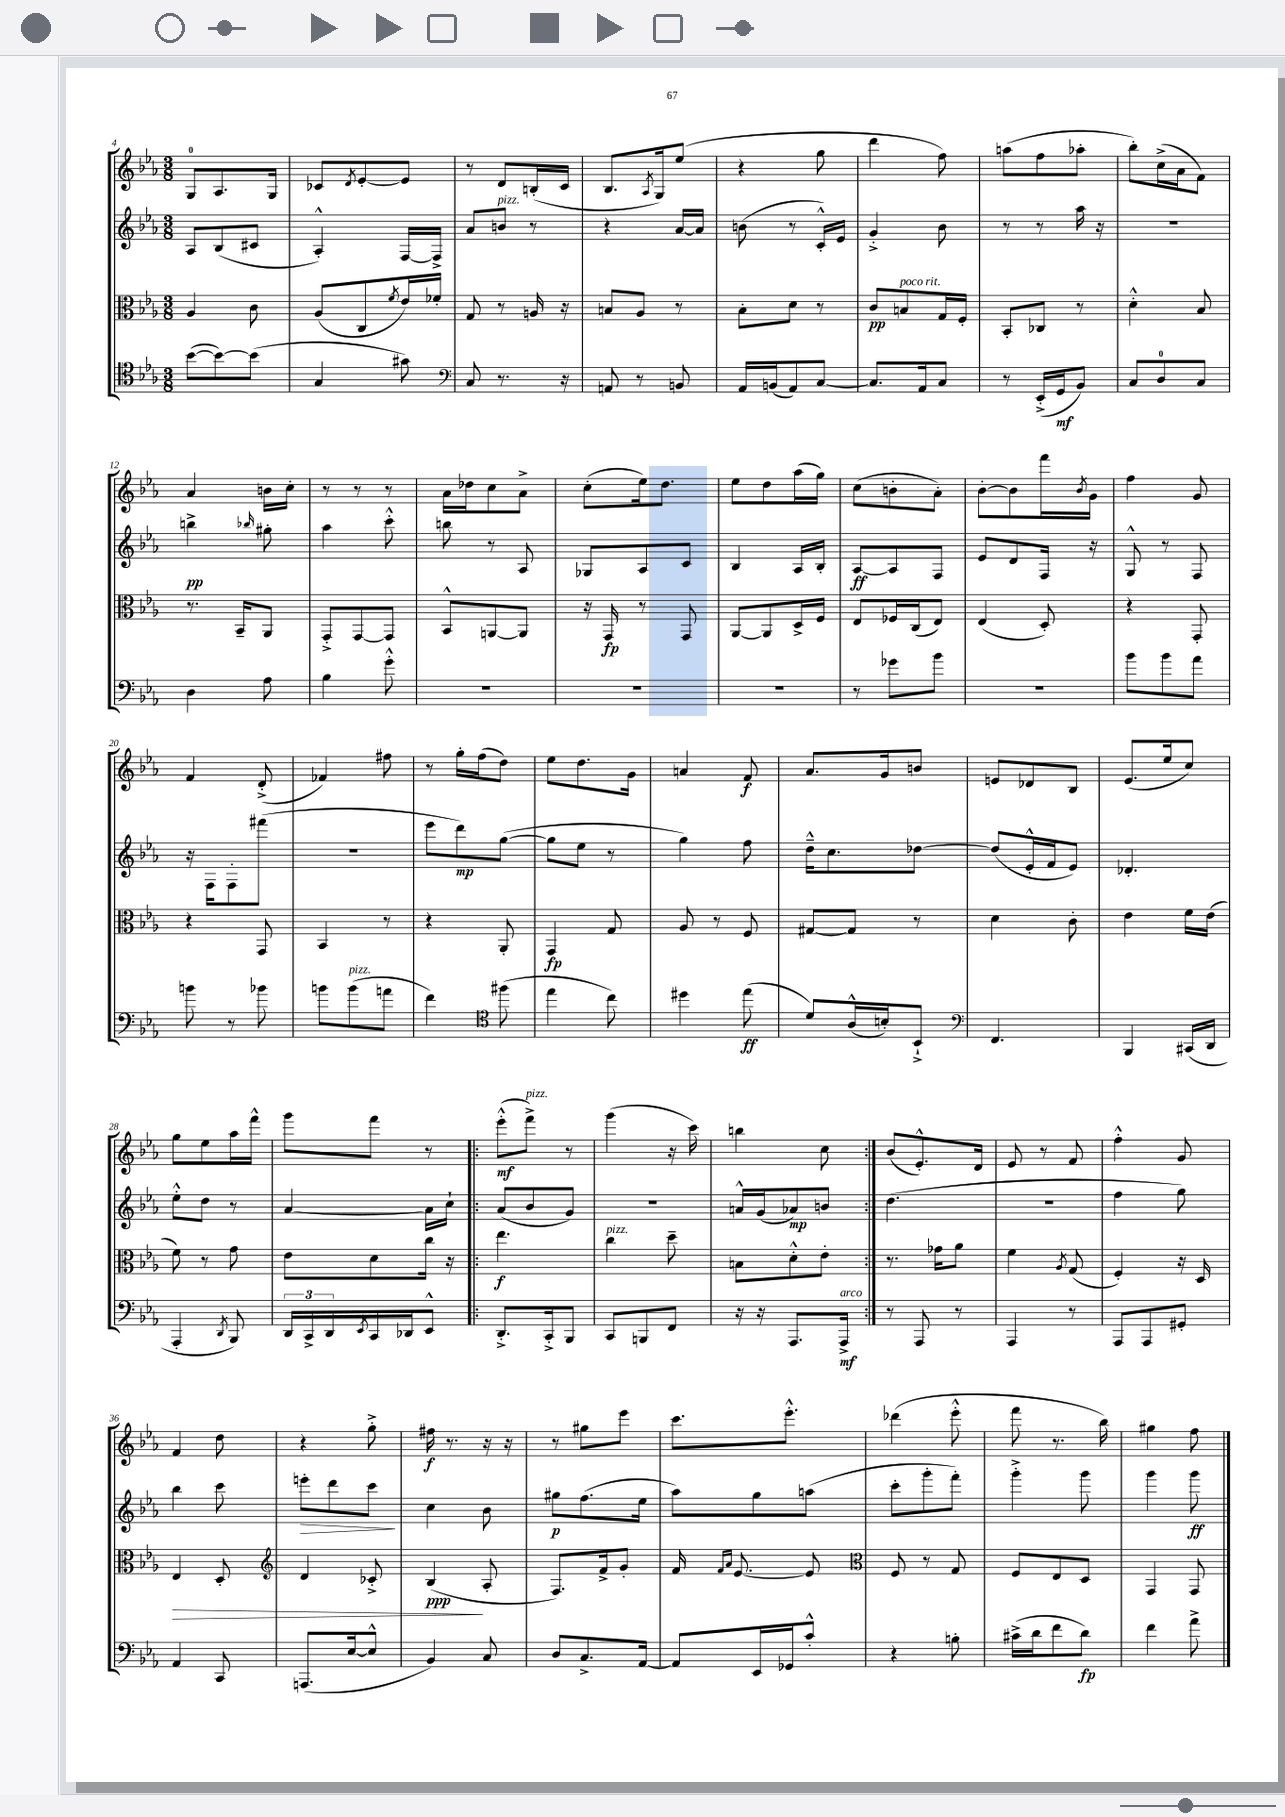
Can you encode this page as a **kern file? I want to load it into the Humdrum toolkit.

**kern	**dynam	**kern	**dynam	**kern	**dynam	**kern	**dynam
*part4	*part4	*part3	*part3	*part2	*part2	*part1	*part1
*staff4	*staff4	*staff3	*staff3	*staff2	*staff2	*staff1	*staff1
*clefC4	*	*clefC3	*	*clefG2	*	*clefG2	*
*k[b-e-a-]	*	*k[b-e-a-]	*	*k[b-e-a-]	*	*k[b-e-a-]	*
*M3/8	*	*M3/8	*	*M3/8	*	*M3/8	*
=4	=4	=4	=4	=4	=4	=4	=4
([8b-\L	.	4A-/	.	8A-/L	.	8G/L	.
8b-\_)	.	.	.	(8B-/	.	8.A-/	.
(8b-\J]	.	8c\	.	8c#X/J	.	.	.
.	.	.	.	.	.	16G/Jk	.
=5	=5	=5	=5	=5	=5	=5	=5
4G/	.	(8A-/L	.	4A-'^^/)	.	8c-X/L	.
.	.	.	.	.	.	8qd/	.
.	.	8C/	.	.	.	[8e-'/	.
.	.	8qf/	.	.	.	.	.
8g#X\)	.	16e-/L)	.	[16F/LL	.	8e-/J]	.
.	.	16f-X'/JJ	.	16F^/JJ]	.	.	.
=6	=6	=6	=6	=6	=6	=6	=6
*clefF4	*	*	*	*	*	*	*
8C/	.	8G/	.	8a-/L	.	8r	.
!	!	!	!	!LO:TX:a:i:t=pizz.	!	!	!
8.r	.	8r	.	8bn/J	.	8d/L	.
.	.	16An/	.	8r	.	(16Bn'/L	.
16r	.	16r	.	.	.	16c/JJ	.
=7	=7	=7	=7	=7	=7	=7	=7
8AAn/	.	8Bn/L	.	4r	.	8.B-/L	.
8r	.	8A-/J	.	.	.	.	.
.	.	.	.	.	.	8qA-/	.
.	.	.	.	.	.	16G/k)	.
8BBn/	.	8r	.	[16a-/LL	.	(8ee-/J	.
.	.	.	.	16a-/JJ]	.	.	.
=8	=8	=8	=8	=8	=8	=8	=8
16AA-/LL	.	8B-'\L	.	(8bn\	.	4r	.
(16BBn/J	.	.	.	.	.	.	.
8AA-/)	.	8d\J	.	8r	.	.	.
[8C/J	.	8r	.	16c'^^/LL)	.	8gg\	.
.	.	.	.	16e-/JJ	.	.	.
=9	=9	=9	=9	=9	=9	=9	=9
8.C/L]	.	8c/L	pp	4g'^/	.	4ddd\	.
!	!	!LO:TX:a:i:t=poco rit.	!	!	!	!	!
.	.	8Bn/	.	.	.	.	.
16AA-/k	.	.	.	.	.	.	.
8C/J	.	16G/L	.	8b-\	.	8ff\)	.
.	.	16F'/JJ	.	.	.	.	.
=10	=10	=10	=10	=10	=10	=10	=10
8r	.	8BB-'/L	.	8r	.	(8aan\L	.
(16EE-'^/LL	.	8C-X/J	.	8r	.	8ff\	.
16GG/J	mf	.	.	.	.	.	.
8BB-/J)	.	8r	.	16aa-\	.	8aa-X'\J	.
.	.	.	.	16r	.	.	.
=11	=11	=11	=11	=11	=11	=11	=11
8C/L	.	4d'^^\	.	4.r	.	8bb-'\L)	.
8D/	.	.	.	.	.	(16cc^\L	.
.	.	.	.	.	.	16a-\J	.
8C/J	.	8B-/	.	.	.	8f\J)	.
!!LO:LB:g=z
=12	=12	=12	=12	=12	=12	=12	=12
4D\	.	8.r	.	4bbn^\	pp	4a-/	.
.	.	16BB-~/KL	.	.	.	.	.
.	.	.	.	16qqbb-X/	.	.	.
8A-\	.	8AA-/J	.	8gg#X'\	.	16bn\LL	.
.	.	.	.	.	.	16cc'\JJ	.
=13	=13	=13	=13	=13	=13	=13	=13
4B-\	.	8GG'^/L	.	4aa-\	.	8r	.
.	.	[8GG/	.	.	.	8r	.
8g'^^\	.	8GG/J]	.	8ccc'^^\	.	8r	.
=14	=14	=14	=14	=14	=14	=14	=14
4.r	.	8BB-^^/L	.	8bbn\	.	16a-\LL	.
.	.	.	.	.	.	16dd-X\J	.
.	.	[8AAn/	.	8r	.	8cc\	.
.	.	8AA/J]	.	8A-/	.	8a-^\J	.
=15	=15	=15	=15	=15	=15	=15	=15
4.r	.	16r	.	8G-X/L	.	(8cc'\L	.
.	.	16GG/	fp	.	.	.	.
.	.	8r	.	8A-/	.	16ee-\k)	.
.	.	.	.	.	.	8.dd\J	.
.	.	8GG/	.	8c/J	.	.	.
=16	=16	=16	=16	=16	=16	=16	=16
4.r	.	[8AA-/L	.	4B-/	.	8ee-\L	.
.	.	8AA-/]	.	.	.	8dd\	.
.	.	16D^/L	.	16A-/LL	.	(16aa-\L	.
.	.	16F/JJ	.	16B-'/JJ	.	16gg\JJ)	.
=17	=17	=17	=17	=17	=17	=17	=17
8r	.	8E-/L	.	[8A-/L	ff	(8cc\L	.
8g-X\L	.	16F-X/L	.	8A-/]	.	8bn'\	.
.	.	(16C/J	.	.	.	.	.
8b-\J	.	8E-/J)	.	8F/J	.	8a-'\J)	.
=18	=18	=18	=18	=18	=18	=18	=18
4.r	.	(4E-/	.	8e-/L	.	[8b-'\L	.
.	.	.	.	8d/	.	8b-\]	.
.	.	8D'/)	.	16F/Jk	.	16fff\L	.
.	.	.	.	.	.	8qb-/	.
.	.	.	.	16r	.	16g\JJ	.
=19	=19	=19	=19	=19	=19	=19	=19
8b-\L	.	4r	.	8G^^/	.	4ff\	.
8b-\	.	.	.	8r	.	.	.
8a-\J	.	8GG'/	.	8F/	.	8g/	.
!!LO:LB:g=z
=20	=20	=20	=20	=20	=20	=20	=20
8bn\	.	4r	.	16r	.	4f/	.
.	.	.	.	16F\KL	.	.	.
8r	.	.	.	8F'\	.	.	.
8b-X\	.	8GG/	.	(8fff#X\J	.	(8d'^/	.
=21	=21	=21	=21	=21	=21	=21	=21
8bn\L	.	4BB-/	.	4.r	.	4f-X/)	.
!LO:TX:a:i:t=pizz.	!	!	!	!	!	!	!
(8b\	.	.	.	.	.	.	.
8an\J	.	8r	.	.	.	8ff#X\	.
=22	=22	=22	=22	=22	=22	=22	=22
4f\)	.	4r	.	8eee-\L	.	8r	.
.	.	.	.	8ddd\)	mp	16gg'\LL	.
.	.	.	.	.	.	(16ff\J	.
*clefC4	*	*	*	*	*	*	*
(8ff#X\	.	8AA-'/	.	([8gg\J	.	8dd\J)	.
=23	=23	=23	=23	=23	=23	=23	=23
4ee-\	.	4GG/	fp	8gg\L]	.	8ee-\L	.
.	.	.	.	8ee-\J	.	8.dd\	.
8cc\)	.	8G/	.	8r	.	.	.
.	.	.	.	.	.	16g\Jk	.
=24	=24	=24	=24	=24	=24	=24	=24
4dd#X\	.	8A-/	.	4gg\)	.	4an/	.
.	.	8r	.	.	.	.	.
(8ee-\	ff	8F/	.	8ff\	.	8f/	f
=25	=25	=25	=25	=25	=25	=25	=25
8d/L)	.	[8G#X/L	.	16dd~^^\KL	.	8.a-/L	.
.	.	.	.	8.cc\	.	.	.
(16A-^^/L	.	8G#/J]	.	.	.	.	.
16Bn'/J)	.	.	.	.	.	16g/k	.
8BB-`^/J	.	8r	.	[8dd-X\J	.	8bn/J	.
=26	=26	=26	=26	=26	=26	=26	=26
*clefF4	*	*	*	*	*	*	*
4.FF/	.	4d\	.	(8dd-/L]	.	8en/L	.
.	.	.	.	16e-'^^/L	.	8d-X/	.
.	.	.	.	16f/J	.	.	.
.	.	8c'\	.	8e-/J)	.	8B-/J	.
=27	=27	=27	=27	=27	=27	=27	=27
4BBB-/	.	4e-\	.	4.d-X'/	.	(8.e-/L	.
.	.	.	.	.	.	16ee-/k	.
(16CC#X/LL	.	16f\LL	.	.	.	8cc/J)	.
16DD/JJ	.	(16e-\JJ	.	.	.	.	.
!!LO:LB:g=z
=28	=28	=28	=28	=28	=28	=28	=28
4AAA-'/	.	8f\)	.	8ee-'^^\L	.	8gg\L	.
.	.	8r	.	8dd\J	.	8ee-\	.
8qDD/	.	.	.	.	.	.	.
8BBB-/)	.	8g\	.	8r	.	16aa-\L	.
.	.	.	.	.	.	16fff^^\JJ	.
=29	=29	=29	=29	=29	=29	=29	=29
24DD/LL	.	8e-\L	.	[4a-/	.	8ggg\L	.
24CC^/	.	.	.	.	.	.	.
24DD/	.	.	.	.	.	.	.
8qEE-/	.	.	.	.	.	.	.
16CC/	.	8d\	.	.	.	8fff\J	.
16DD-X/J	.	.	.	.	.	.	.
8EE-^^/J	.	16cc\Jk	.	16a-\LL]	.	8r	.
.	.	16r	.	16cc`\JJ	.	.	.
=30!|:	=30!|:	=30!|:	=30!|:	=30!|:	=30!|:	=30!|:	=30!|:
8.DD'^/L	.	4.ee-\	f	(8a-/L	.	(8eee-'^^\L	mf
!	!	!	!	!	!	!LO:TX:a:i:t=pizz.	!
.	.	.	.	8b-/	.	8fff^\J)	.
16CC'^/k	.	.	.	.	.	.	.
8BBB-/J	.	.	.	8g/J)	.	8r	.
=31	=31	=31	=31	=31	=31	=31	=31
!	!	!LO:TX:a:i:t=pizz.	!	!	!	!	!
8CC/L	.	4cc\	.	4.r	.	(4ggg\	.
8BBBn/	.	.	.	.	.	.	.
8FF/J	.	8dd~\	.	.	.	16r	.
.	.	.	.	.	.	16ccc\)	.
=32	=32	=32	=32	=32	=32	=32	=32
16r	.	8Bn\L	.	16an^^/LL	.	4bbn\	.
16r	.	.	.	(16g/J	.	.	.
8.AAA-/L	.	8d'^^\	.	8a-X/)	mp	.	.
.	.	8e-'\J	.	8bn/J	.	8cc\	.
!LO:TX:a:i:t=arco	!	!	!	!	!	!	!
16AAA-^/Jk	mf	.	.	.	.	.	.
=33:|!	=33:|!	=33:|!	=33:|!	=33:|!	=33:|!	=33:|!	=33:|!
8r	.	8.r	.	(4.dd\	.	(8b-/L	.
8AAA-/	.	.	.	.	.	8.e-'^^/)	.
.	.	16g-X\KL	.	.	.	.	.
8r	.	8a-\J	.	.	.	.	.
.	.	.	.	.	.	16d/Jk	.
=34	=34	=34	=34	=34	=34	=34	=34
4AAA-/	.	4f\	.	4.r	.	8e-/	.
.	.	.	.	.	.	8r	.
.	.	8qA-/	.	.	.	.	.
8r	.	(8G/	.	.	.	8f/	.
=35	=35	=35	=35	=35	=35	=35	=35
8AAA-/L	.	4F'/)	.	4ff\	.	4ff'^^\	.
8AAA-/	.	.	.	.	.	.	.
8GG#X'/J	.	16r	.	8gg\)	.	8g/	.
.	.	16D/	.	.	.	.	.
!!LO:LB:g=z
=36	=36	=36	=36	=36	=36	=36	=36
!	!	!	!LO:HP:b	!	!	!	!
4AA-/	.	4E-/	>	4bb-\	.	4f/	.
8CC/	.	8D'/	.	8ccc\	.	8dd\	.
=37	=37	=37	=37	=37	=37	=37	=37
*	*	*clefG2	*	*	*	*	*
!	!	!	!	!	!LO:HP:b	!	!
(8.AAAn/L	.	4d/	.	8eeen'\L	>	4r	.
.	.	.	.	8ddd\	.	.	.
[16E-/k	.	.	.	.	.	.	.
8E-^^/J]	.	8c-X'^/	.	8ccc\J	.	8gg'^\	.
.	.	.	.	.	]	.	.
=38	=38	=38	=38	=38	=38	=38	=38
4BB-/)	.	(4B-/	ppp	4cc\	.	16ff#X\	f
.	.	.	.	.	.	8.r	.
8C/	.	8A-'/	]	8b-\	.	16r	.
.	.	.	.	.	.	16r	.
=39	=39	=39	=39	=39	=39	=39	=39
8D/L	.	8.F/L)	.	8gg#X\L	p	8r	.
8.C^/	.	.	.	(8.ff\	.	8gg#X\L	.
.	.	16f^/k	.	.	.	.	.
.	.	8g'/J	.	.	.	8eee-\J	.
[16AA-/Jk	.	.	.	16ee-\Jk	.	.	.
=40	=40	=40	=40	=40	=40	=40	=40
8AA-/L]	.	16f/	.	8aa-\L)	.	8.ccc\L	.
.	.	16qqf/LL	.	.	.	.	.
.	.	16qqa-/JJ	.	.	.	.	.
.	.	[8.e-/	.	.	.	.	.
16EE-/L	.	.	.	8gg\	.	.	.
16GG-X/J	.	.	.	.	.	8.eee-'^^\J	.
8c'^^/J	.	8e-/]	.	(8aan\J	.	.	.
=41	=41	=41	=41	=41	=41	=41	=41
*	*	*clefC3	*	*	*	*	*
4r	.	8F/	.	8ccc'\L	.	(4ddd-X\	.
.	.	8r	.	8ggg'\	.	.	.
8Bn'\	.	8G/	.	8fff'\J)	.	8eee-'^^\	.
=42	=42	=42	=42	=42	=42	=42	=42
(16c#X^\LL	.	8F/L	.	4ggg'^\	.	8fff\	.
16d\J	.	.	.	.	.	.	.
8f\	.	8E-/	.	.	.	8.r	.
8d\J)	fp	8D/J	.	8ggg\	.	.	.
.	.	.	.	.	.	16bb-\)	.
=43	=43	=43	=43	=43	=43	=43	=43
4f\	.	4GG/	.	4ggg\	.	4gg#X\	.
8a-^\	.	8GG/	.	8ggg\	ff	8ff\	.
==	==	==	==	==	==	==	==
*-	*-	*-	*-	*-	*-	*-	*-
